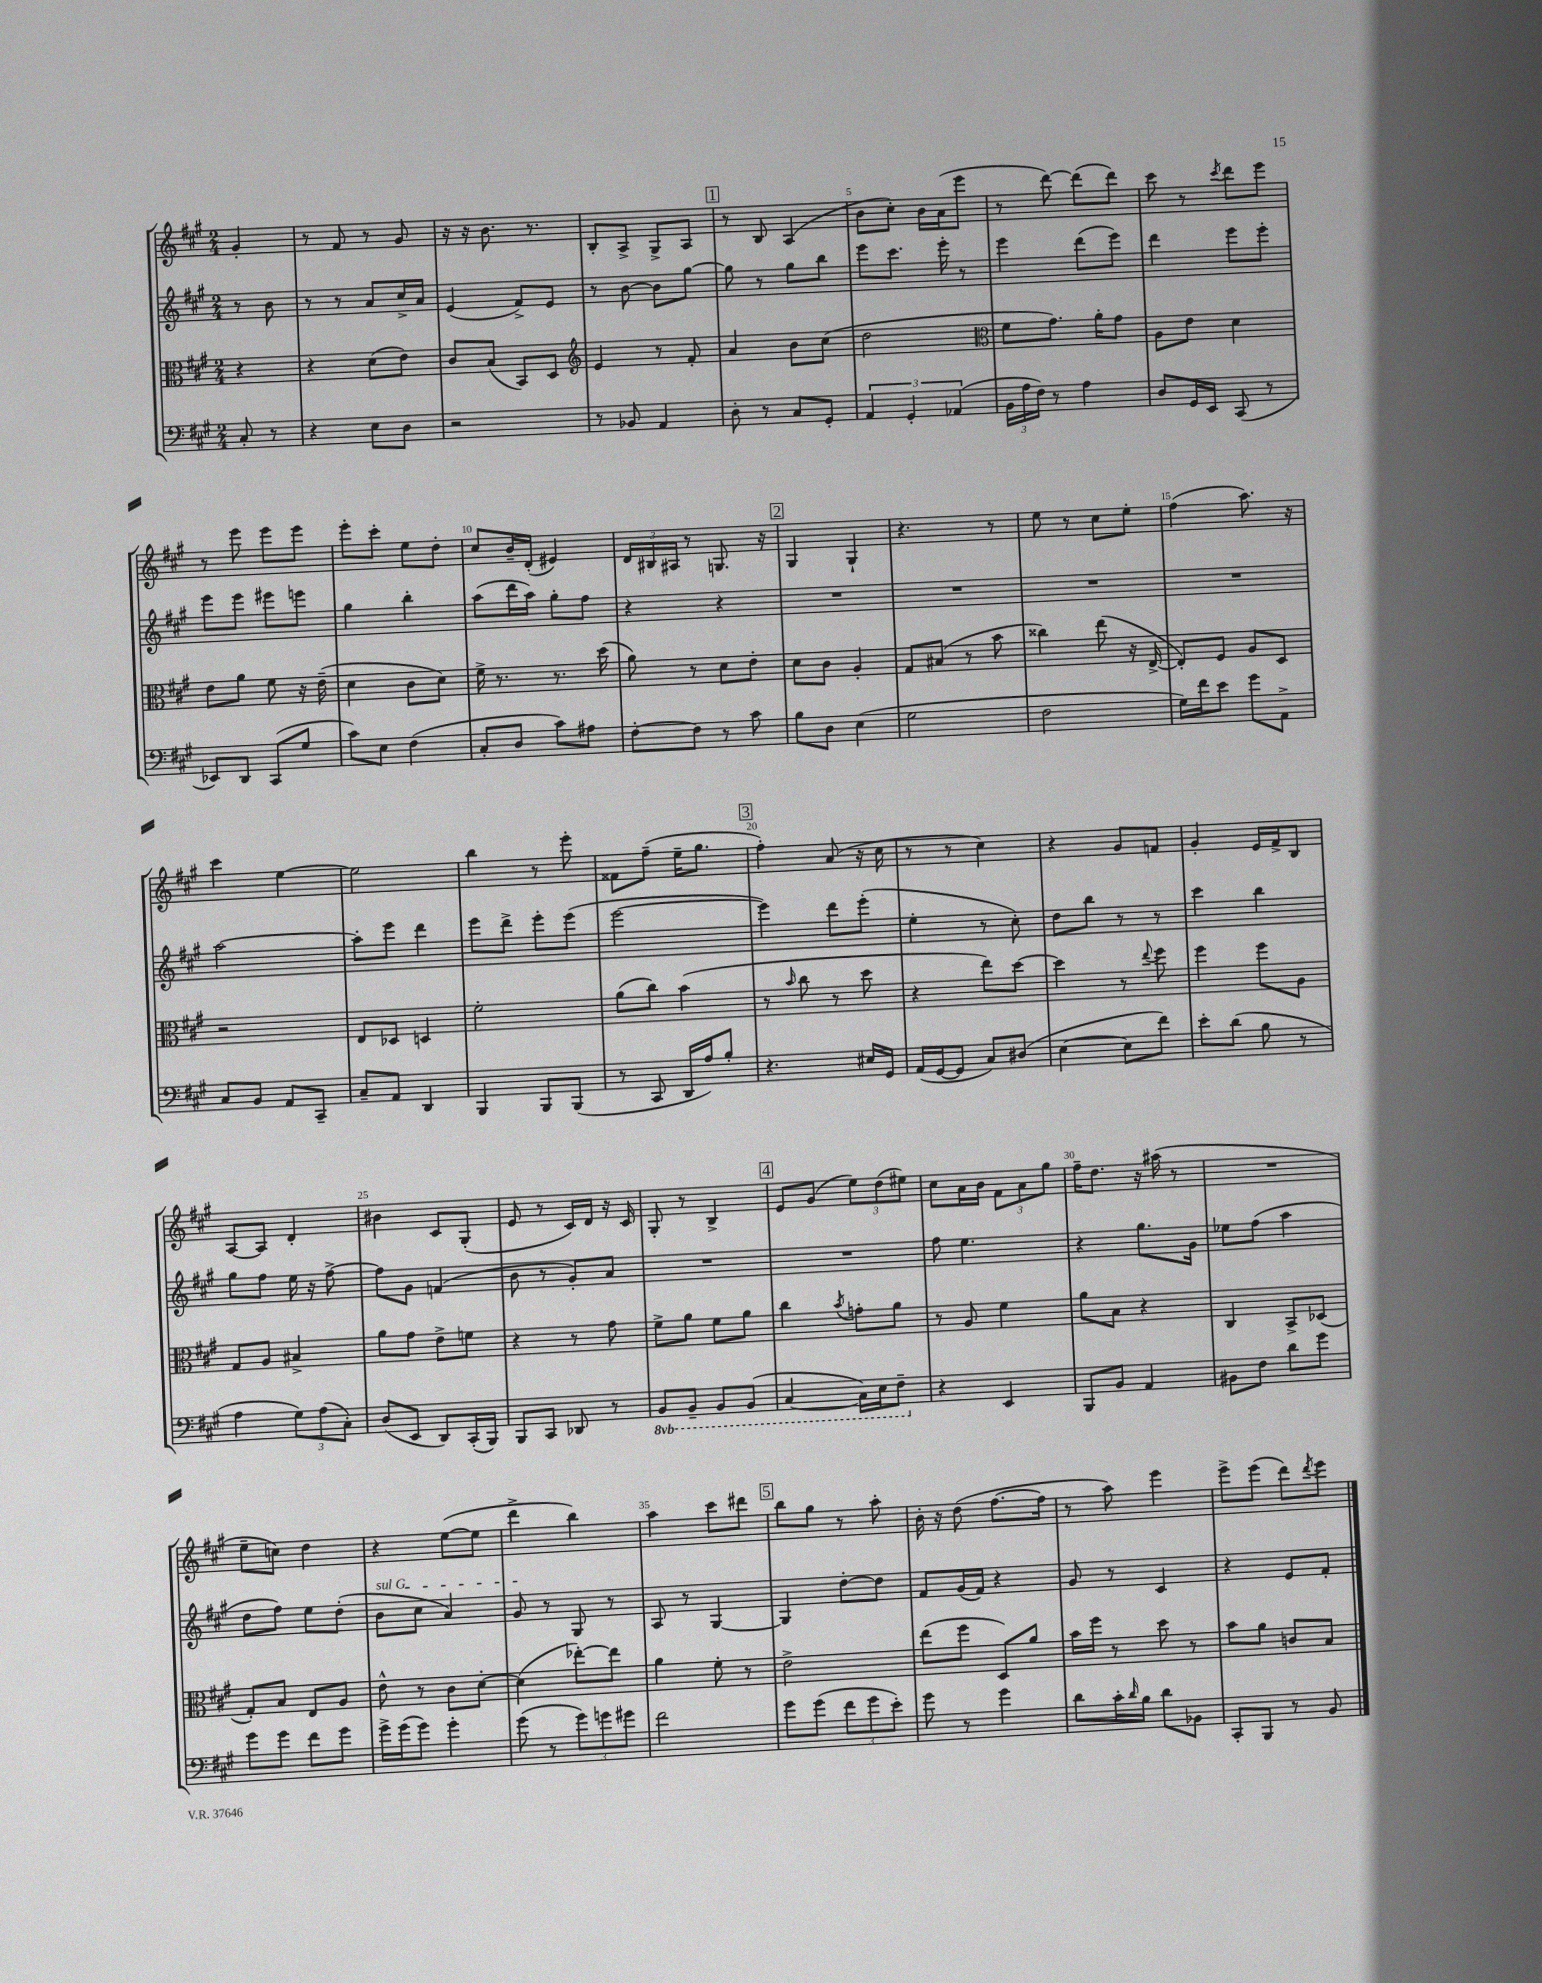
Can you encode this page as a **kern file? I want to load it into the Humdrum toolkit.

**kern	**kern	**kern	**kern
*part4	*part3	*part2	*part1
*staff4	*staff3	*staff2	*staff1
*clefF4	*clefC3	*clefG2	*clefG2
*k[f#c#g#]	*k[f#c#g#]	*k[f#c#g#]	*k[f#c#g#]
*M2/4	*M2/4	*M2/4	*M2/4
=	=	=	=
8C#'/	4r	8r	4g#'/
8r	.	8b\	.
=1	=1	=1	=1
4r	4r	8r	8r
.	.	8r	8f#/
8E\L	(8d\L	8a/L	8r
8D\J	8e\J)	16cc#^/L	8g#/
.	.	16a/JJ	.
=2	=2	=2	=2
2r	8c#/L	(4e/	16r
.	.	.	16r
.	(8B/J	.	8.b\
.	8BB/L)	8f#^/L)	.
.	.	.	8.r
.	8D/J	8e/J	.
=3	=3	=3	=3
*	*clefG2	*	*
8r	4e/	8r	8B'/L
8BB-X/	.	[8b\	8A^/J
4AA/	8r	8b\L]	8G#^/L
.	8f#'/	[8gg#\J	8A/J
!!LO:REH:place=s1:t=1
=4	=4	=4	=4
8D'\	4a/	8gg#\]	8r
8r	.	8r	8B/
8C#/L	8b\L	8gg#\L	(4A/
8GG#'/J	(8cc#\J	8bb\J	.
=5	=5	=5	=5
6AA/	2dd\	8eee\L	8b\L
.	.	8.ccc#\J	8cc#'\J)
6GG#'/	.	.	.
.	.	.	16b\LL
.	.	16eee'\	(16a\J
(6AA-X/	.	.	.
.	.	8r	8eee\J
=6	=6	=6	=6
*	*clefC3	*	*
24BB\LL	8f#\L	4eee\	8r
24A\	.	.	.
24F#\JJ)	.	.	.
8r	8.g#\J)	.	[8ddd\)
4A\	.	(8ddd\L	(8ddd\L]
.	16a'\KL	.	.
.	8g#\J	8eee\J)	8ddd\J)
=7	=7	=7	=7
8D/L	8A\L	4ddd\	8ccc#\
16GG#/L	8e\J	.	8r
16EE/JJ	.	.	.
.	.	.	8qccc#/
(8CC#/	4d\	8eee\L	8ddd\L
8r	.	8eee'\J	8eee\J
!!LO:LB:g=z
=8	=8	=8	=8
8EE-X/L)	8e\L	8eee\L	8r
8DD/J	8a\J	8eee\J	8eee\
(8CC#/L	8f#\	8eee#X\L	8eee\L
8G#/J	16r	8eeen\J	8eee\J
.	(16e~\	.	.
=9	=9	=9	=9
8c#\L)	4d\	4gg#\	8eee'\L
8E\J	.	.	8ccc#'\J
(4F#\	8c#\L	4bb'\	8ee\L
.	8d\J)	.	8dd'\J
=10	=10	=10	=10
8C#'/L	16f#^\	(8aa\L	8cc#/L
.	8.r	.	.
8D/J	.	16ddd\L	16b~/L
.	.	16aa\JJ)	(16d'/JJ
8c#\L)	8.r	8gg#'\L	4e#X/)
8A#X\J	.	8ff#\J	.
.	(16dd\	.	.
=11	=11	=11	=11
[8F#'\L	8a\)	4r	24d/LL
.	.	.	24B#X/
.	.	.	24A#X/JJ
8F#\J]	8r	.	8r
8r	8d\L	4r	8.Gn/
8c#\	8e'\J	.	.
.	.	.	16r
!!LO:REH:place=s1:t=2
=12	=12	=12	=12
8B\L	8d\L	2r	4G#/
8D\J	8c#\J	.	.
(4E\	4A'/	.	4G#`/
=13	=13	=13	=13
2G#\	8G#/L	2r	4.r
.	(8B#X/J	.	.
.	8r	.	.
.	8b\	.	8r
=14	=14	=14	=14
2F#\	4cc##X\)	2r	8ee\
.	.	.	8r
.	(8ee\	.	8cc#\L
.	16r	.	8ee'\J
.	[16E^/	.	.
=15	=15	=15	=15
16G#\LL)	8E'/L])	2r	(4ff#\
16f#\J	.	.	.
8e\J	8F#/J	.	.
8g#\L	8A/L	.	8.aa\)
8AA^\J	8D/J	.	.
.	.	.	16r
!!LO:LB:g=z
=16	=16	=16	=16
8C#/L	2r	[2aa\	4ccc#\
8BB/J	.	.	.
8AA/L	.	.	[4ee\
8CC#~/J	.	.	.
=17	=17	=17	=17
8C#~/L	8E/L	8aa'\L]	2ee\]
8AA/J	8D-X/J	8eee\J	.
4DD/	4Dn/	4ddd\	.
=18	=18	=18	=18
4BBB/	2f#'\	8eee\L	4bb\
.	.	8ddd^\J	.
8BBB/L	.	8eee'\L	8r
(8BBB/J	.	(8eee\J	8eee'\
=19	=19	=19	=19
8r	(8a\L	[2eee\	8f##X\L
8CC#/	8cc#\J)	.	(8ff#~\J
16DD/LL	(4b\	.	16ee~\KL
16A/J)	.	.	8.gg#\J
8B'/J	.	.	.
!!LO:REH:place=s1:t=3
=20	=20	=20	=20
4.r	8r	4eee\])	4ff#'\)
.	16qqb/	.	.
.	8cc#\	.	.
.	8r	8ddd\L	(8a/
16E#X/LL	8dd\	(8eee'\J	16r
16GG#/JJ	.	.	16cc#\
=21	=21	=21	=21
(16AA/LL	4r	4ee'\	8r
[16GG#/J	.	.	.
8GG#/J]	.	.	8r
8C#/L)	8ee\L)	8r	4cc#\)
(8D#X/J	[8dd\J	8cc#'\)	.
=22	=22	=22	=22
[4E\	4dd\]	8dd\L	4r
.	.	8bb\J	.
8E\L]	8r	8r	8g#/L
.	8qqee/	.	.
8f#\J)	8ff#\	8r	8fn/J
=23	=23	=23	=23
8e'\L	4ff#\	4ccc#\	4g#'/
(8d\J	.	.	.
8B\	8ff#\L	4bb\	16e/LL
.	.	.	16f#^/J
8r	8A\J	.	8B/J
!!LO:LB:g=z
=24	=24	=24	=24
4A\	8G#/L	8gg#\L	[8A/L
.	8A/J	8ff#\J	8A/J]
12G#\L)	4B#X^/	16ee\	4d'/
.	.	16r	.
(12A\	.	.	.
.	.	[8ff#^\	.
12C#'\J)	.	.	.
=25	=25	=25	=25
(8D/L	8a\L	8ff#\L]	4b#X\
8EE/J	8g#\J	8g#\J	.
8DD/L)	8e^\L	(4fn/	8c#/L
(16CC#'/L	8fn\J	.	(8G#'/J
16BBB/JJ)	.	.	.
=26	=26	=26	=26
8BBB/L	4r	8b\	8e/
8CC#/J	.	8r	8r
8DD-X/	8r	8g#'/L)	16c#/LL)
.	.	.	16d/JJ
8r	8g#\	8a/J	16r
.	.	.	16c#/
=27	=27	=27	=27
*8ba	*	*	*
8BBB/L	8f#^\L	2r	8G#'/
8BBB~/J	8a\J	.	8r
8BBB/L	8f#\L	.	4B^/
(8BBB/J	8a\J	.	.
!!LO:REH:place=s1:t=4
=28	=28	=28	=28
[4CC#/	4cc#\	2r	8e/L
.	.	.	(8g#/J
.	8qb/	.	.
16CC#\LL])	8gn'\L	.	12ee\L)
16EE\J	.	.	.
.	.	.	(12dd\
8FF#~\J	8a\J	.	.
.	.	.	12ee#X\J)
=29	=29	=29	=29
*X8ba	*	*	*
4r	8r	8ff#\	8cc#\L
.	8A/	4.ee\	16a\L
.	.	.	16b\JJ
4EE/	4f#\	.	12f#\L
.	.	.	12a\
.	.	.	12gg#\J
=30	=30	=30	=30
8BBB/L	8a\L	4r	16ff#~\KL
.	.	.	8.dd\J
8BB/J	8B\J	.	.
4AA/	4r	8.gg#\L	16r
.	.	.	(16aa#X\
.	.	.	8r
.	.	16g#\Jk	.
=31	=31	=31	=31
8BB#X\L	4C#/	8ee-X\L	2r
8F#\J	.	(8ff#\J	.
8d\L	8BB^/L	4aa\	.
8g#\J	(8D-X/J	.	.
!!LO:LB:g=z
=32	=32	=32	=32
8g#\L	8G#'/L)	8dd\L	8ee~\L
8g#\J	8B/J	8ff#\J)	8ccn\J)
8f#\L	8E/L	8ee\L	4dd\
8g#\J	8A/J	(8dd'\J	.
=33	=33	=33	=33
!	!	!LO:TX:a:i:t=sul G	!
16g#^\LL	8e^^\	8b\L	4r
(16g#\J	.	.	.
8g#\J)	8r	8cc#\J	.
4g#'\	8c#\L	4a/)	([8ee\L
.	[8d'\J	.	8ee\J]
=34	=34	=34	=34
(8g#\	(4d\]	8g#/	4ddd^\
8r	.	8r	.
12g#\L)	[8ee-X'\L)	8G#/	4bb\)
12gn\	.	.	.
.	8ee-\J]	8r	.
12g#X\J	.	.	.
=35	=35	=35	=35
2f#\	4a\	8A/	4aa\
.	.	8r	.
.	8f#'\	[4G#/	8ccc#\L
.	8r	.	8ddd#X\J
!!LO:REH:place=s1:t=5
=36	=36	=36	=36
8g#\L	2e^\	4G#/]	8bb\L
(8g#\J	.	.	8gg#\J
12f#\L	.	[8dd'\L	8r
12g#\	.	.	.
.	.	8dd\J]	8aa'\
12e'\J)	.	.	.
=37	=37	=37	=37
8g#\	(8ee\L	8f#/L	16b'\
.	.	.	16r
8r	8ff#\J	(16g#/L	(8dd\
.	.	16f#/JJ)	.
4g#\	8D/L)	4r	[8.ff#\L
.	8a/J	.	.
.	.	.	16ff#\Jk]
=38	=38	=38	=38
8d\L	16b\LL	8g#/	8r
.	16ff#\JJ	.	.
16c#'\L	8r	8r	8aa\)
16qqd/	.	.	.
16B\JJ	.	.	.
8d\L	8dd\	4c#/	4eee\
8BB-X\J	8r	.	.
=39	=39	=39	=39
8CC#'/L	8b\L	4r	8eee^\L
8BBB/J	8a\J	.	(8eee\J
8r	8cn/L	8e/L	8ddd\L)
.	.	.	8qddd/
8BB/	8B/J	8f#'/J	8eee\J
==	==	==	==
*-	*-	*-	*-
